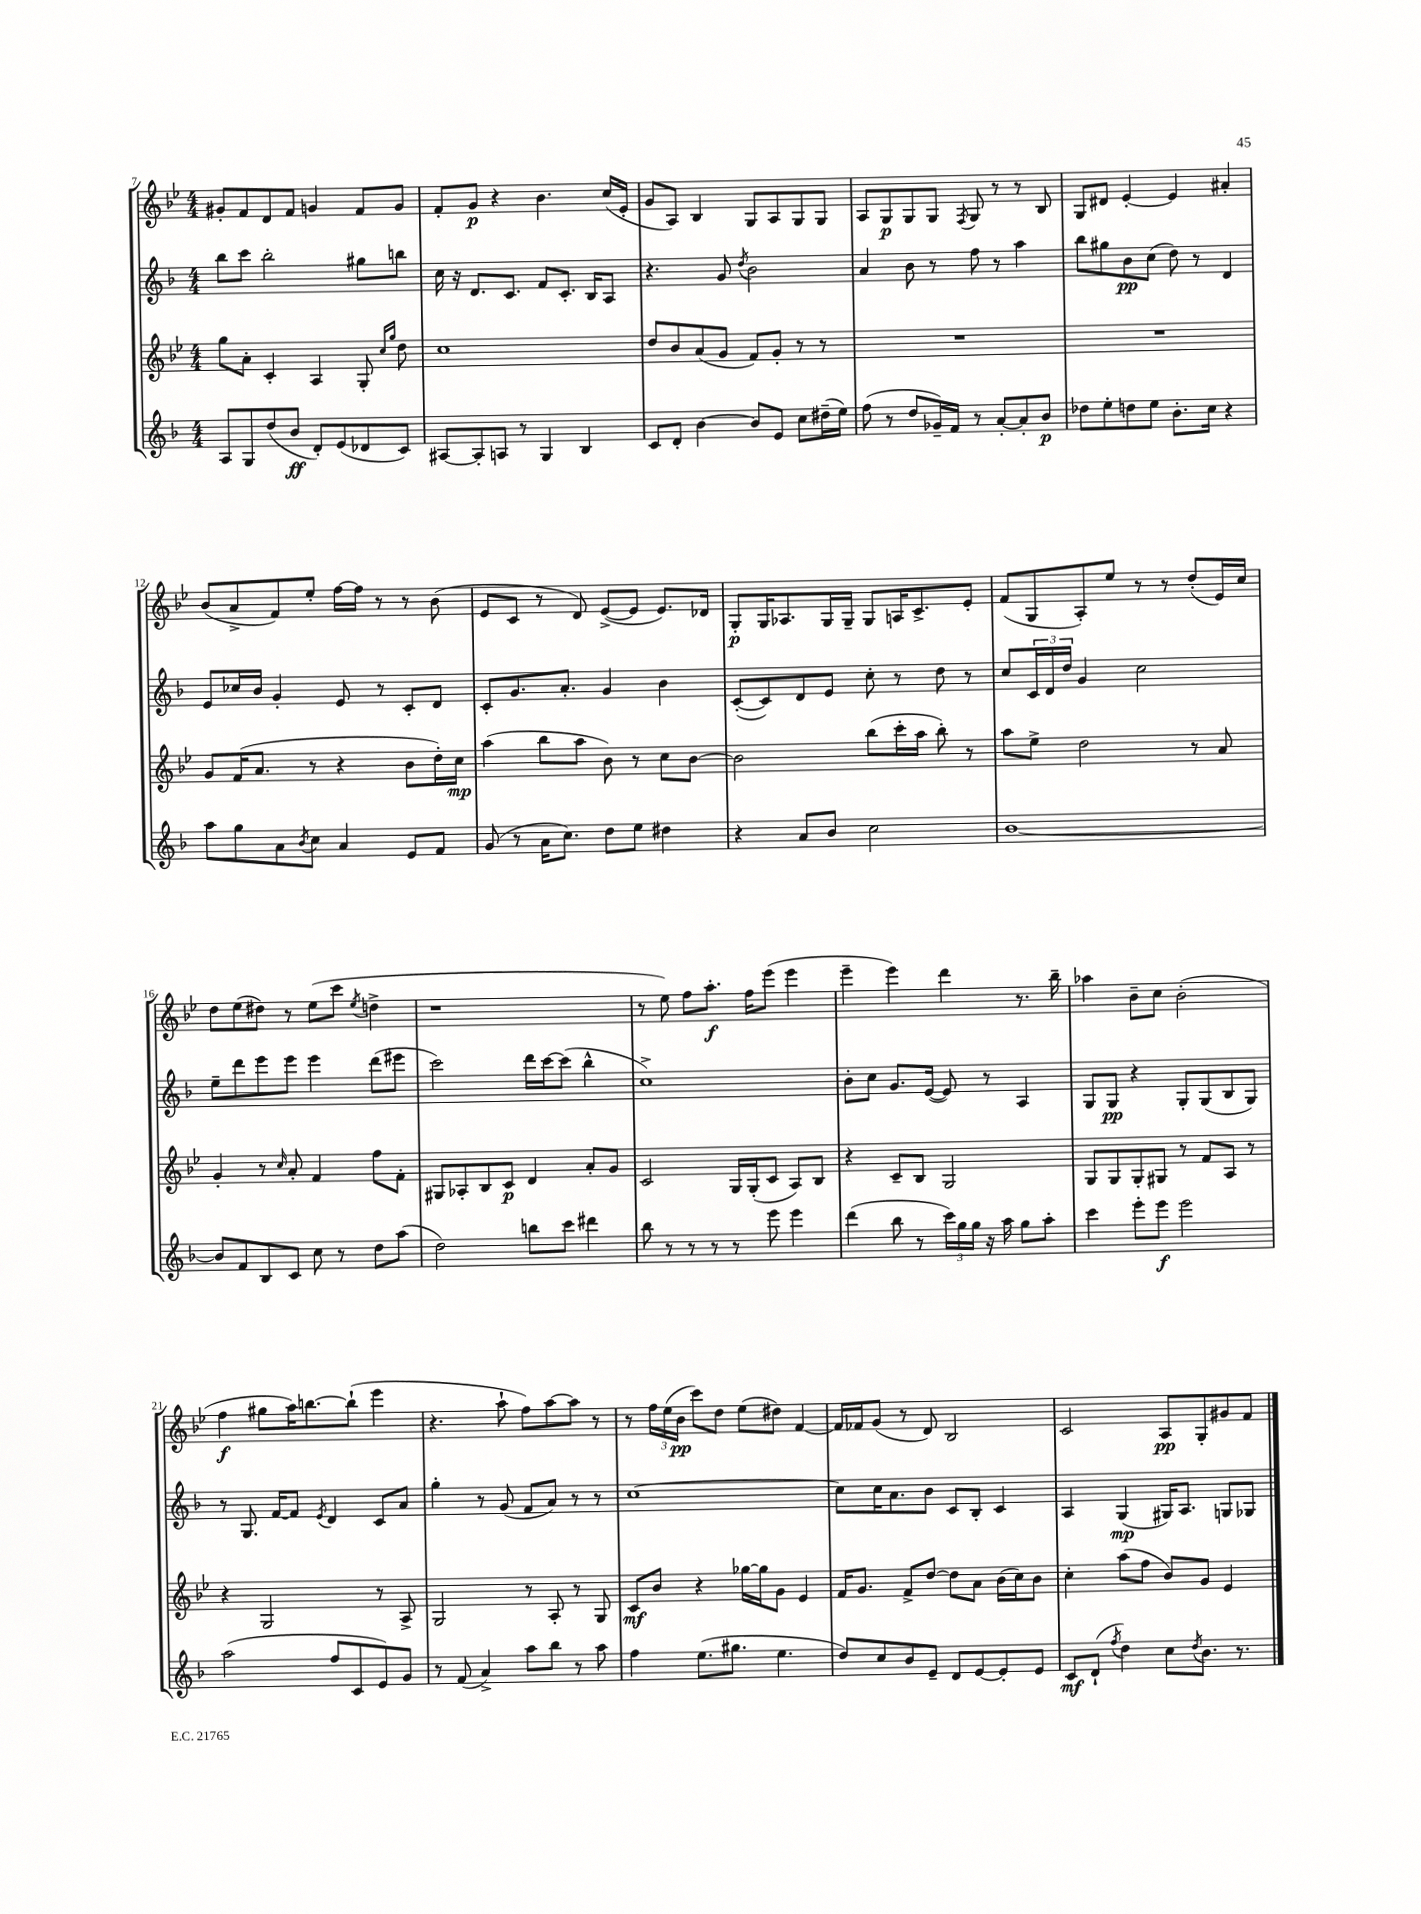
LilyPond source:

<<
\new StaffGroup <<
\new Staff = "s0" {
    \clef treble \key bes \major \numericTimeSignature \time 4/4
    gis'8-. f'8 d'8 f'8 g'4 f'8 g'8 |
    f'8-. g'8\p r4 bes'4. c''16( ees'16-. |
    g'8 a8) bes4 g8 a8 g8 g8 |
    a8 g8\p g8 g8 \acciaccatura { f8 } g8 r8 r8 bes8 |
    g8 dis'8 ees'4~-. ees'4 ais'4-. |
    bes'8( a'8-> f'8) ees''8-. f''16~ f''16 r8 r8 bes'8( |
    ees'8 c'8 r8 d'8) ees'8~->( ees'8 ees'8.) des'16 |
    g8-.\p g16 aes8. g16 g16-- g8 a16 c'8.-> ees'8-. |
    f'8( g8 a8-.) ees''8 r8 r8 d''8-.( ees'16) c''16 |
    d''8 ees''8( dis''8) r8 ees''8( c'''8 \acciaccatura { ees''8 } d''4-> |
    r1 |
    r8 ees''8) f''8 a''8.-.\f f''16 ees'''8( ees'''4 |
    ees'''4-- ees'''4) d'''4 r8. bes''16-- |
    aes''4 bes'8-- c''8 bes'2-.( |
    f''4\f gis''8 a''16) b''8.~ b''8-!( ees'''4 |
    r4. a''8-! f''8) a''8~ a''8 r8 |
    r8 \tuplet 3/2 { f''16 ees''16( bes'16\pp } c'''8) d''8 ees''8( dis''8) f'4~ |
    f'16 fes'16 g'8( r8 d'8) bes2 |
    c'2 a8\pp g8-. gis'8 f'8 \bar "|." |
}
\new Staff = "s1" {
    \clef treble \key f \major \numericTimeSignature \time 4/4
    bes''8 c'''8 bes''2-. gis''8 b''8 |
    c''16 r16 d'8. c'8. f'8 c'8.-. bes16 a8 |
    r4. g'8 \acciaccatura { d''8 } bes'2 |
    a'4 bes'8 r8 f''8 r8 a''4 |
    bes''8 gis''8 bes'8\pp c''8( d''8) r8 d'4 |
    e'8 ces''16 bes'16 g'4-. e'8 r8 c'8-. d'8 |
    c'8-. g'8. a'8.-. g'4 bes'4 |
    c'8~-.( c'8) d'8 e'8 c''8-. r8 d''8 r8 |
    c''8 \tuplet 3/2 { c'16 d'16 d''16 } g'4 c''2 |
    e''8-- d'''8 e'''8 e'''8 e'''4 d'''8( eis'''8 |
    c'''2) d'''16 c'''16~ c'''8( bes''4-^ |
    c''1->) |
    bes'8-. c''8 g'8. e'16~( e'8) r8 a4 |
    g8 g8\pp r4 g8-. g8( bes8 g8) |
    r8 g8. f'16~ f'8 \acciaccatura { e'8 } d'4 c'8 a'8 |
    g''4-. r8 g'8( f'8 a'8) r8 r8 |
    c''1~ |
    c''8 c''16 a'8. bes'8 c'8 bes8-. c'4 |
    a4 g4\mp( gis16) a8. g8 ges8 \bar "|." |
}
\new Staff = "s2" {
    \clef treble \key bes \major \numericTimeSignature \time 4/4
    g''8 a'8-. c'4-. a4 g8-. \grace { c''16 g''16 } d''8 |
    c''1 |
    d''8 bes'8 a'8( g'8 f'8) g'8-. r8 r8 |
    R1 |
    R1 |
    g'8 f'16( a'8. r8 r4 bes'8 d''16-.) c''16\mp |
    a''4( bes''8 a''8 bes'8) r8 c''8 bes'8~ |
    bes'2 bes''8( c'''16-. a''16 bes''8-.) r8 |
    a''8 ees''8-> d''2 r8 a'8 |
    g'4-. r8 \grace { c''16 } a'8-. f'4 f''8 f'8-. |
    gis8 aes8-. bes8 c'8\p d'4 a'8-. g'8 |
    c'2 g16 g16-.( c'8 a8) bes8 |
    r4 c'8-- bes8 g2 |
    g8 g8 g8-. gis8 r8 f'8 a8 r8 |
    r4 g2 r8 a8-> |
    g2 r8 a8-. r8 g8 |
    c'8\mf bes'8 r4 ges''16~ ges''16 g'8 ees'4 |
    f'16 g'8. f'8-> d''8~ d''8 a'8 bes'16( c''16) bes'8 |
    c''4-. a''8( f''8 bes'8) g'8 ees'4 \bar "|." |
}
\new Staff = "s3" {
    \clef treble \key f \major \numericTimeSignature \time 4/4
    a8 g8 d''8( bes'8\ff d'8-.) e'8( des'8 c'8) |
    ais8~ ais8-. a8 r8 g4 bes4 |
    c'8 d'8-. bes'4~ bes'8 e'8 c''8 dis''16--( e''16) |
    f''8( r8 d''8 ges'16--) f'16 r8 a'8~-. a'8-. bes'8\p |
    des''8 e''8-. d''8 e''8 bes'8.-. c''16 r4 |
    a''8 g''8 a'8 \acciaccatura { bes'8 } c''8 a'4 e'8 f'8 |
    g'8( r8 a'16 c''8.) d''8 e''8 dis''4 |
    r4 a'8 bes'8 c''2 |
    bes'1~ |
    bes'8 f'8 bes8 c'8 c''8 r8 d''8 a''8( |
    d''2) b''8 c'''8 dis'''4 |
    bes''8 r8 r8 r8 r8 e'''8 e'''4 |
    d'''4( bes''8 r8 \tuplet 3/2 { c'''16) g''16 g''16 } r16 a''16 g''8 a''8-. |
    c'''4 e'''8-. e'''8\f e'''2 |
    a''2( f''8 c'8 e'8) g'8 |
    r8 f'8( a'4->) a''8 bes''8 r8 a''8 |
    f''4 e''8.( gis''8. e''4. |
    d''8) c''8 bes'8 e'8-- d'8 e'8~ e'8-. e'8 |
    c'8\mf d'8-!( \acciaccatura { f''8 } d''4) c''8 \acciaccatura { d''8 } bes'8. r8. \bar "|." |
}
>>
>>
\layout { \context { \Score currentBarNumber = #7 } }
